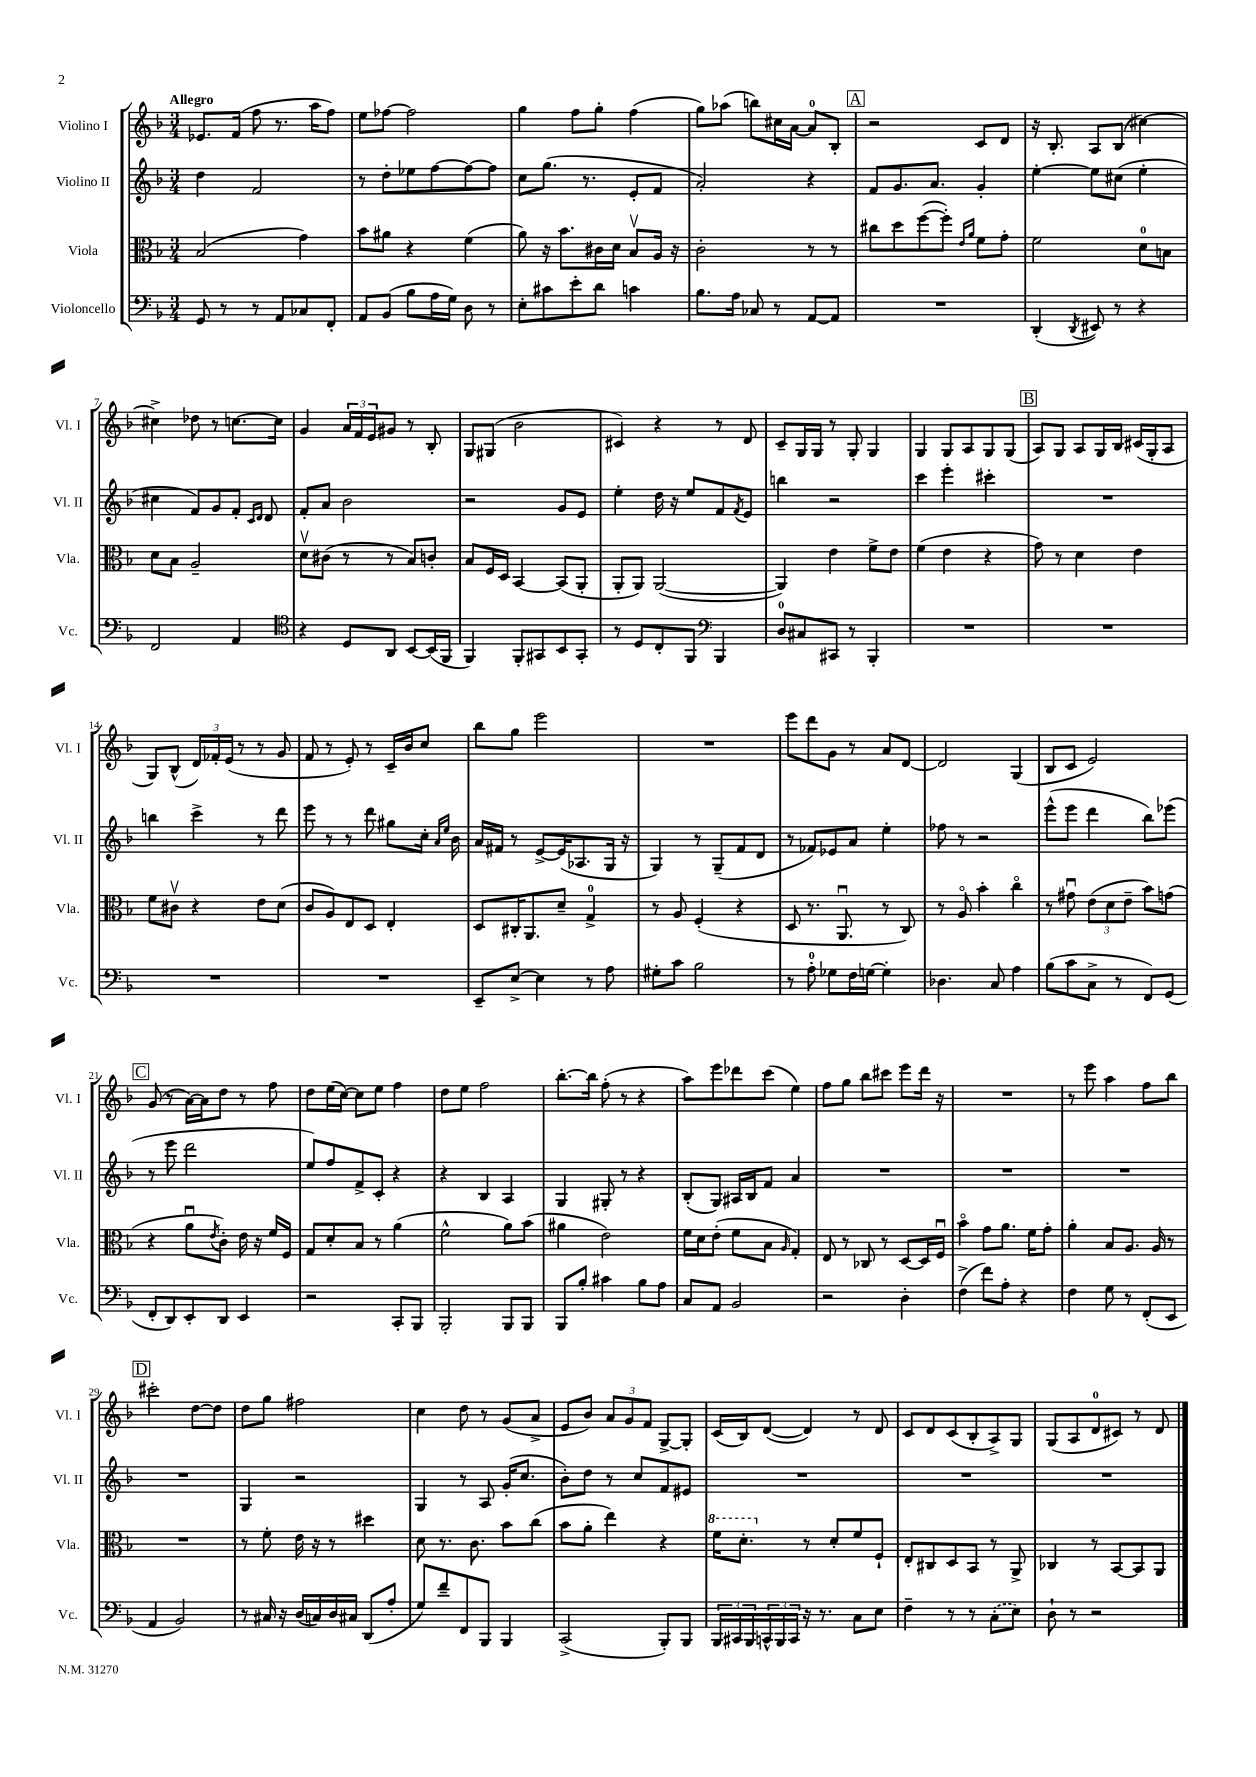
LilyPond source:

<<
\new StaffGroup <<
\new Staff = "s0" \with { instrumentName = "Violino I" shortInstrumentName = "Vl. I" } {
    \clef treble \key f \major \numericTimeSignature \time 3/4 \tempo "Allegro"
    ees'8. f'16( f''8 r8. a''16 f''8) |
    e''8 fes''8~ fes''2 |
    g''4 f''8 g''8-. f''4( |
    g''8) aes''8( b''8) cis''16 a'16~ a'8-0 bes8-. |
    \mark \markup { \box "A" } r2 c'8 d'8 |
    r16 bes8.-. a8 bes8( cis''4~) |
    cis''4-> des''8 r8 c''8.~ c''16 |
    g'4 \tuplet 3/2 { a'16 f'16 e'16 } gis'8 r8 bes8-. |
    g8 gis8( bes'2 |
    cis'4) r4 r8 d'8 |
    c'8-- g16 g16 r8 g8-. g4 |
    g4 g8 a8 g8 g8( |
    \mark \markup { \box "B" } a8) g8 a8 g16 bes16 cis'16( g16-. a8 |
    g8) bes8-^( \tuplet 3/2 { d'16) fes'16-. e'16( } r8 r8 g'8 |
    f'8 r8 e'8-.) r8 c'16-- bes'16 c''8 |
    bes''8 g''8 e'''2 |
    R2. |
    e'''8 d'''8 g'8 r8 a'8 d'8~ |
    d'2 g4( |
    bes8 c'8 e'2) |
    \mark \markup { \box "C" } g'8( r8 a'16~) a'16 d''8 r8 f''8 |
    d''8 e''16( c''16~) c''8 e''8 f''4 |
    d''8 e''8 f''2 |
    bes''8.~-. bes''16 f''8-.( r8 r4 |
    a''8) e'''8 des'''8 c'''8( e''4) |
    f''8 g''8 bes''8 cis'''8 e'''8 d'''16 r16 |
    R2. |
    r8 e'''8 a''4 f''8 bes''8 |
    \mark \markup { \box "D" } cis'''2-. d''8~ d''8 |
    d''8 g''8 fis''2 |
    c''4 d''8 r8 g'8( a'8-> |
    e'8 bes'8) \tuplet 3/2 { a'8 g'8 f'8 } g8~-> g8-. |
    c'16( bes16) d'8~( d'4) r8 d'8 |
    c'8 d'8 c'8( bes8-. a8->) g8 |
    g8( a8 d'8-0 cis'8) r8 d'8 \bar "|." |
}
\new Staff = "s1" \with { instrumentName = "Violino II" shortInstrumentName = "Vl. II" } {
    \clef treble \key f \major \numericTimeSignature \time 3/4
    d''4 f'2 |
    r8 d''8-. ees''8 f''8~ f''8~ f''8 |
    c''8 g''8.( r8. e'8-. f'8 |
    a'2-.) r4 |
    \mark \markup { \box "A" } f'8 g'8. a'8. g'4-. |
    e''4~-. e''8 cis''8( e''4-. |
    cis''4 f'8) g'8 f'8-. \grace { c'16 d'16 } d'8 |
    f'8-. a'8 bes'2 |
    r2 g'8 e'8 |
    e''4-. d''16 r16 e''8 f'8 \acciaccatura { f'8 } e'8 |
    b''4 r2 |
    c'''4 e'''4-. cis'''4-. |
    \mark \markup { \box "B" } R2. |
    b''4 c'''4-> r8 d'''8 |
    e'''8 r8 r8 d'''8 gis''8 c''16-. \grace { a'16 e''16 } bes'16 |
    a'16 fis'16 r8 e'8~-> e'16( aes8. g16 r16 |
    g4) r8 g8--( f'8 d'8 |
    r8 fes'8) ees'8 a'8 e''4-. |
    fes''8 r8 r2 |
    e'''8-^( e'''8 d'''4 bes''8) ees'''8( |
    \mark \markup { \box "C" } r8 e'''8 d'''2 |
    e''8) f''8 f'8-> c'8-. r4 |
    r4 bes4 a4 |
    g4 gis8-. r8 r4 |
    bes8-.( g8) ais16 bes16 f'8 a'4 |
    R2. |
    R2. |
    R2. |
    \mark \markup { \box "D" } R2. |
    g4 r2 |
    g4 r8 a8 g'16-.( c''8. |
    bes'8-.) d''8 r8 c''8 f'8 eis'8 |
    R2. |
    R2. |
    R2. \bar "|." |
}
\new Staff = "s2" \with { instrumentName = "Viola" shortInstrumentName = "Vla." } {
    \clef alto \key f \major \numericTimeSignature \time 3/4
    bes2( g'4) |
    bes'8 ais'8 r4 f'4( |
    a'8) r16 bes'8. cis'16 d'16 bes8\upbow a16 r16 |
    c'2-. r8 r8 |
    \mark \markup { \box "A" } cis''8 d''8 f''8~( f''8-.) \grace { e'16 a'16 } f'8 g'8-. |
    f'2 d'8-0 b8 |
    d'8 bes8 a2-- |
    d'8\upbow cis'8( r8 r8 bes8) c'8-. |
    bes8 f16 d16 bes,4~ bes,8( a,8-. |
    a,8-. a,8) a,2~( |
    a,4) e'4 f'8-> e'8 |
    f'4( e'4 r4 |
    \mark \markup { \box "B" } g'8) r8 d'4 e'4 |
    f'8 cis'8\upbow r4 e'8 d'8( |
    c'8 a8) e8 d8 e4-. |
    d8 cis16-. a,8. d'8-- g4-0-> |
    r8 a8 f4-.( r4 |
    d8 r8. a,8.\downbow r8 c8) |
    r8 a8\flageolet bes'4-. c''4\flageolet |
    r8 gis'8\downbow \tuplet 3/2 { e'8( d'8 e'8-- } bes'8) g'8( |
    \mark \markup { \box "C" } r4 a'8\downbow \acciaccatura { e'8 } c'8-.) e'16 r16 f'16 f16 |
    g8 d'8-. bes8 r8 a'4( |
    f'2-^ a'8) bes'8( |
    ais'4 e'2) |
    f'16 d'16 e'8-.( f'8 bes8 \grace { a16 } g4-.) |
    e8 r8 ces8 r8 d8~ d16 f16\downbow |
    bes'4\flageolet g'8 a'8. f'16 g'8-. |
    a'4-. bes8 a8. a16 r8 |
    \mark \markup { \box "D" } R2. |
    r8 f'8-. e'16 r16 r8 dis''4 |
    d'8 r8. c'8. bes'8 c''8( |
    bes'8 a'8-. e''4) r4 |
    \ottava #1 f''16 d''8.-. \ottava #0 r8 d'8-. f'8 f8-! |
    e8-. cis8 d8 bes,8 r8 a,8-> |
    ces4 r8 bes,8~ bes,8 a,8 \bar "|." |
}
\new Staff = "s3" \with { instrumentName = "Violoncello" shortInstrumentName = "Vc." } {
    \clef bass \key f \major \numericTimeSignature \time 3/4
    g,8 r8 r8 a,8 ces8 f,8-. |
    a,8 bes,8( bes8 a16 g16) d8 r8 |
    e8-. cis'8 e'8-. d'8 c'4 |
    bes8. a16 ces8 r8 a,8~ a,8 |
    \mark \markup { \box "A" } R2. |
    d,4-.( \acciaccatura { d,8 } eis,8) r8 r4 |
    f,2 a,4 |
    \clef tenor r4 d8 a,8 bes,8~ bes,16( f,16 |
    f,4) f,8-. gis,8 bes,8 gis,8-. |
    r8 d8 c8-. f,8 \clef bass bes,,4 |
    d8-0 cis8 cis,8 r8 bes,,4-. |
    R2. |
    \mark \markup { \box "B" } R2. |
    R2. |
    R2. |
    e,8-- e8~-> e4 r8 a8 |
    gis8-. c'8 bes2 |
    r8 a8-0-. ges8 f16 g16~ g4-. |
    des4. c8 a4 |
    bes8( c'8 c8-> r8 f,8) g,8( |
    \mark \markup { \box "C" } f,8-. d,8) e,8-. d,8 e,4 |
    r2 c,8-. bes,,8 |
    bes,,2-. bes,,8 bes,,8 |
    bes,,8 bes8-. cis'4 bes8 a8 |
    c8 a,8 bes,2 |
    r2 d4-. |
    f4->( f'8) a8-. r4 |
    f4 g8 r8 f,8-.( e,8 |
    \mark \markup { \box "D" } a,4 bes,2) |
    r8 cis16 r16 d16( c16) d16 cis16 d,8( a8-. |
    g8) f'8-- f,8 bes,,8 bes,,4 |
    c,2->( bes,,8-.) bes,,8 |
    \tuplet 3/2 { bes,,16 cis,16 bes,,16 } \tuplet 3/2 { c,16-^ bes,,16 c,16 } r16 r8. c8 e8 |
    f4-- r8 r8 \once \slurDashed c8-.( e8) |
    d8-! r8 r2 \bar "|." |
}
>>
>>
